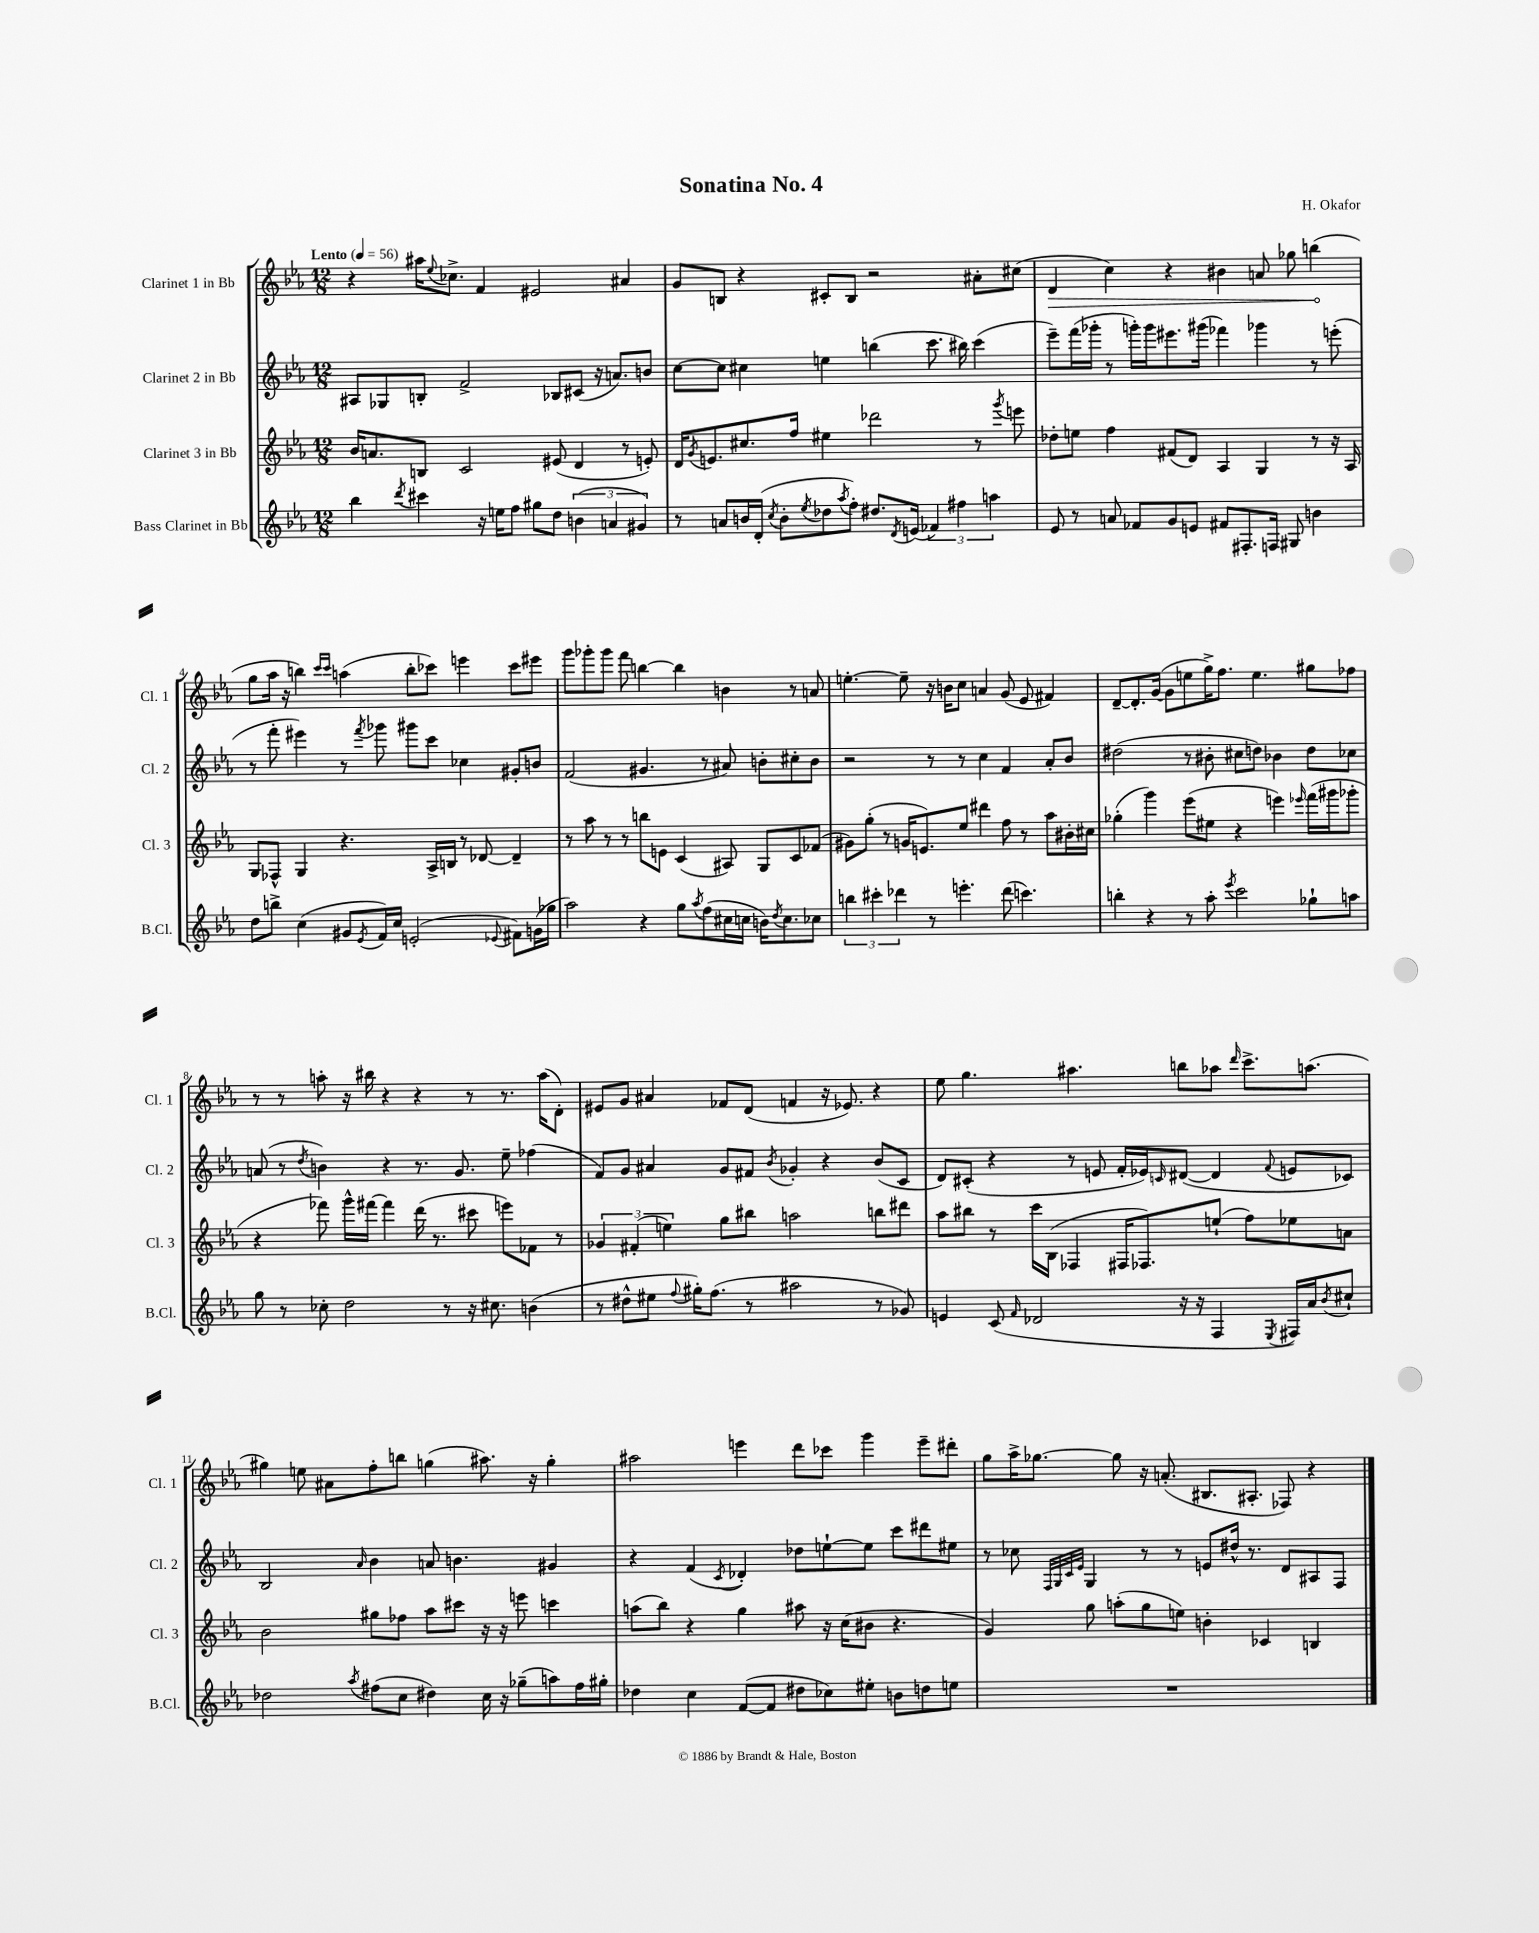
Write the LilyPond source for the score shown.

\header { title = "Sonatina No. 4" composer = "H. Okafor" }
<<
\new StaffGroup <<
\new Staff = "s0" \with { instrumentName = "Clarinet 1 in Bb" shortInstrumentName = "Cl. 1" } {
    \clef treble \key ees \major \numericTimeSignature \time 12/8 \tempo "Lento" 4 = 56
    r4 ais''16 \appoggiatura { ees''8 } ces''8.-> f'4 eis'2 ais'4 |
    g'8 b8 r4 cis'8-. b8 r2 ais'8-. cis''8( |
    \once \override Hairpin.circled-tip = ##t d'4\> c''4) r4 bis'4 a'8 ges''8 b''4\!( |
    g''8 aes''16 r16 b''4) \grace { c'''16 c'''16 } a''4( b''8-. ces'''8) e'''4 ces'''8 eis'''8 |
    g'''8 ges'''8-. ges'''8 f'''8 b''4~ b''4 b'4 r8 a'8 |
    e''4.~-. e''8-- r16 b'16 c''8 a'4 g'8( ees'8 fis'4) |
    d'8~-- d'8.-. g'16~( g'8 e''8 g''16->) f''8. e''4. gis''8 fes''8 |
    r8 r8 a''8-. r16 bis''16 r4 r4 r8 r8. a''16( d'8-.) |
    eis'8 g'8 ais'4 fes'8 d'8( f'4 r16 ees'8.) r4 |
    ees''8 g''4. ais''4. b''8 aes''8 \grace { d'''16 } c'''8.-> a''8.( |
    gis''4) e''8 ais'8 f''8-. b''8 g''4( ais''8.) r16 g''4-. |
    ais''2 e'''4 d'''8 ces'''8 g'''4 e'''8-- dis'''8-. |
    g''8 aes''16-> ges''8.~ ges''8 r16 a'8.-.( bis8. ais8.-. fes8) r4 \bar "|." |
}
\new Staff = "s1" \with { instrumentName = "Clarinet 2 in Bb" shortInstrumentName = "Cl. 2" } {
    \clef treble \key ees \major \numericTimeSignature \time 12/8
    ais8 ges8 b8-. f'2-> bes8 cis'8( r16 a'8.) b'8 |
    c''8~ c''8 cis''4 e''4 b''4( c'''8. bis''16) c'''4( |
    ees'''8--) f'''16( ges'''16-. r8 g'''16-.) g'''16 eis'''8. gis'''16( fes'''4) ges'''4 r8 e'''8-.( |
    r8 f'''8-. eis'''4) r8 \acciaccatura { f'''8 } ges'''8 gis'''8 c'''8 ces''4 gis'8-. b'8 |
    f'2( gis'4. r8 ais'8) b'8-. cis''8-. b'8 |
    r2 r8 r8 c''4 f'4 aes'8-. bes'8 |
    dis''2( r8 bis'8-. cis''8 d''8) bes'4 d''8 ces''8 |
    a'8( r8 \acciaccatura { d''8 } b'4) r4 r8. g'8. ees''8-- fes''4( |
    f'8) g'8 ais'4 g'8 fis'8 \acciaccatura { bes'8 } ges'4-. r4 bes'8( c'8 |
    d'8) cis'8-.( r4 r8 e'8 f'16-. ees'16) \grace { c'16 } dis'8~( dis'4 \appoggiatura { f'8 } e'8 ces'8) |
    bes2 \grace { aes'16 } bes'4 a'8 b'4. gis'4 |
    r4 f'4( \acciaccatura { c'8 } des'4-.) des''8 e''8~-! e''8 c'''8 dis'''8 eis''8 |
    r8 ces''8 \grace { f32 g32 c'32 ees'32 } g4 r8 r8 e'8 dis''16-^ r8. d'8 ais8 f8 \bar "|." |
}
\new Staff = "s2" \with { instrumentName = "Clarinet 3 in Bb" shortInstrumentName = "Cl. 3" } {
    \clef treble \key ees \major \numericTimeSignature \time 12/8
    bes'16 a'8. b8 c'2 eis'8( d'4 r8 e'8-.) |
    d'16 \acciaccatura { g'8 } e'8. cis''8. f''16 eis''4 des'''2 r8 \acciaccatura { g'''8 } e'''8 |
    des''8-. e''8 f''4 fis'8( d'8) aes4 g4 r8 r16 aes16 |
    g8 fes8-^ g4 r4. aes16-> b16 r8 des'8~ des'4-- |
    r8 aes''8 r8 r8 b''8 e'8 c'4( ais8) g8 c'8 fes'8( |
    gis'8) g''8-.( r8 g'16 e'8.) ees''8 dis'''4 f''8 r8 aes''8 bis'16-. cis''16 |
    ges''4-.( g'''4) ees'''8( eis''8 r4 e'''4) \grace { ees'''16 } f'''16( gis'''16 ges'''8-. |
    r4 fes'''8) g'''16-^ fis'''16~ fis'''4 d'''16( r8. cis'''8 e'''8) fes'8 r8 |
    \tuplet 3/2 { ges'4 fis'4-.( e''4) } g''8 bis''8 a''2 b''8 dis'''8 |
    aes''8 bis''8 r8 c'''16 bes16( fes4 fis16 fes8.) e''8-!( f''8) ees''8 a'8 |
    bes'2 gis''8 fes''8 aes''8 cis'''8 r16 r16 e'''8 c'''4 |
    a''8( bes''8) r4 g''4 ais''8 r16 c''16( bis'8 r4. |
    g'4) g''8 a''8-.( g''8 e''8) b'4-. ces'4 b4 \bar "|." |
}
\new Staff = "s3" \with { instrumentName = "Bass Clarinet in Bb" shortInstrumentName = "B.Cl." } {
    \clef treble \key ees \major \numericTimeSignature \time 12/8
    bes''4 \acciaccatura { d'''8 } cis'''4 r16 e''16 f''8 gis''8 d''8 \tuplet 3/2 { b'4( a'4 gis'4) } |
    r8 a'8 b'16 d'16-.( \acciaccatura { c''8 } b'8-. \acciaccatura { ees''8 } des''8 \acciaccatura { aes''8 } f''8-.) dis''8. \acciaccatura { d'8 } e'16( \tuplet 3/2 { fes'4) fis''4 a''4 } |
    ees'8 r8 a'8 fes'8 g'8 e'8 fis'8 fis8.-. f16 gis8 b'4 |
    d''8 b''8-> c''4( gis'8 \acciaccatura { ees'8 } f'16) c''16 e'2-.( \appoggiatura { ees'8 } fis'8) g'16( ges''16 |
    aes''2) r4 g''8 \acciaccatura { aes''8 } f''8( cis''16 c''16 b'16) \acciaccatura { d''8 } c''8. ces''8 |
    \tuplet 3/2 { b''4 cis'''4-. des'''4 } r8 e'''4.-. des'''8( c'''4.) |
    b''4-. r4 r8 aes''8-. \acciaccatura { ees'''8 } c'''2 ges''8-! a''8 |
    g''8 r8 ces''8-. d''2 r8 r16 cis''8. b'4( |
    r8 dis''8-^ eis''8 \appoggiatura { f''8 } gis''16-.) f''8.( r8 ais''2 r8 ges'8) |
    e'4 c'8( \grace { f'16 } des'2 r16 r16 f4 \acciaccatura { ees8 } fis16) aes'16 \acciaccatura { bes'8 } cis''8-! |
    des''2 \acciaccatura { aes''8 } fis''8( c''8 dis''4) c''16 r16 ges''8--( a''8) fis''16 gis''16-. |
    des''4 c''4 f'8~( f'8 dis''8 ces''8) eis''8-. b'8 d''8 e''8 |
    R1. \bar "|." |
}
>>
>>
